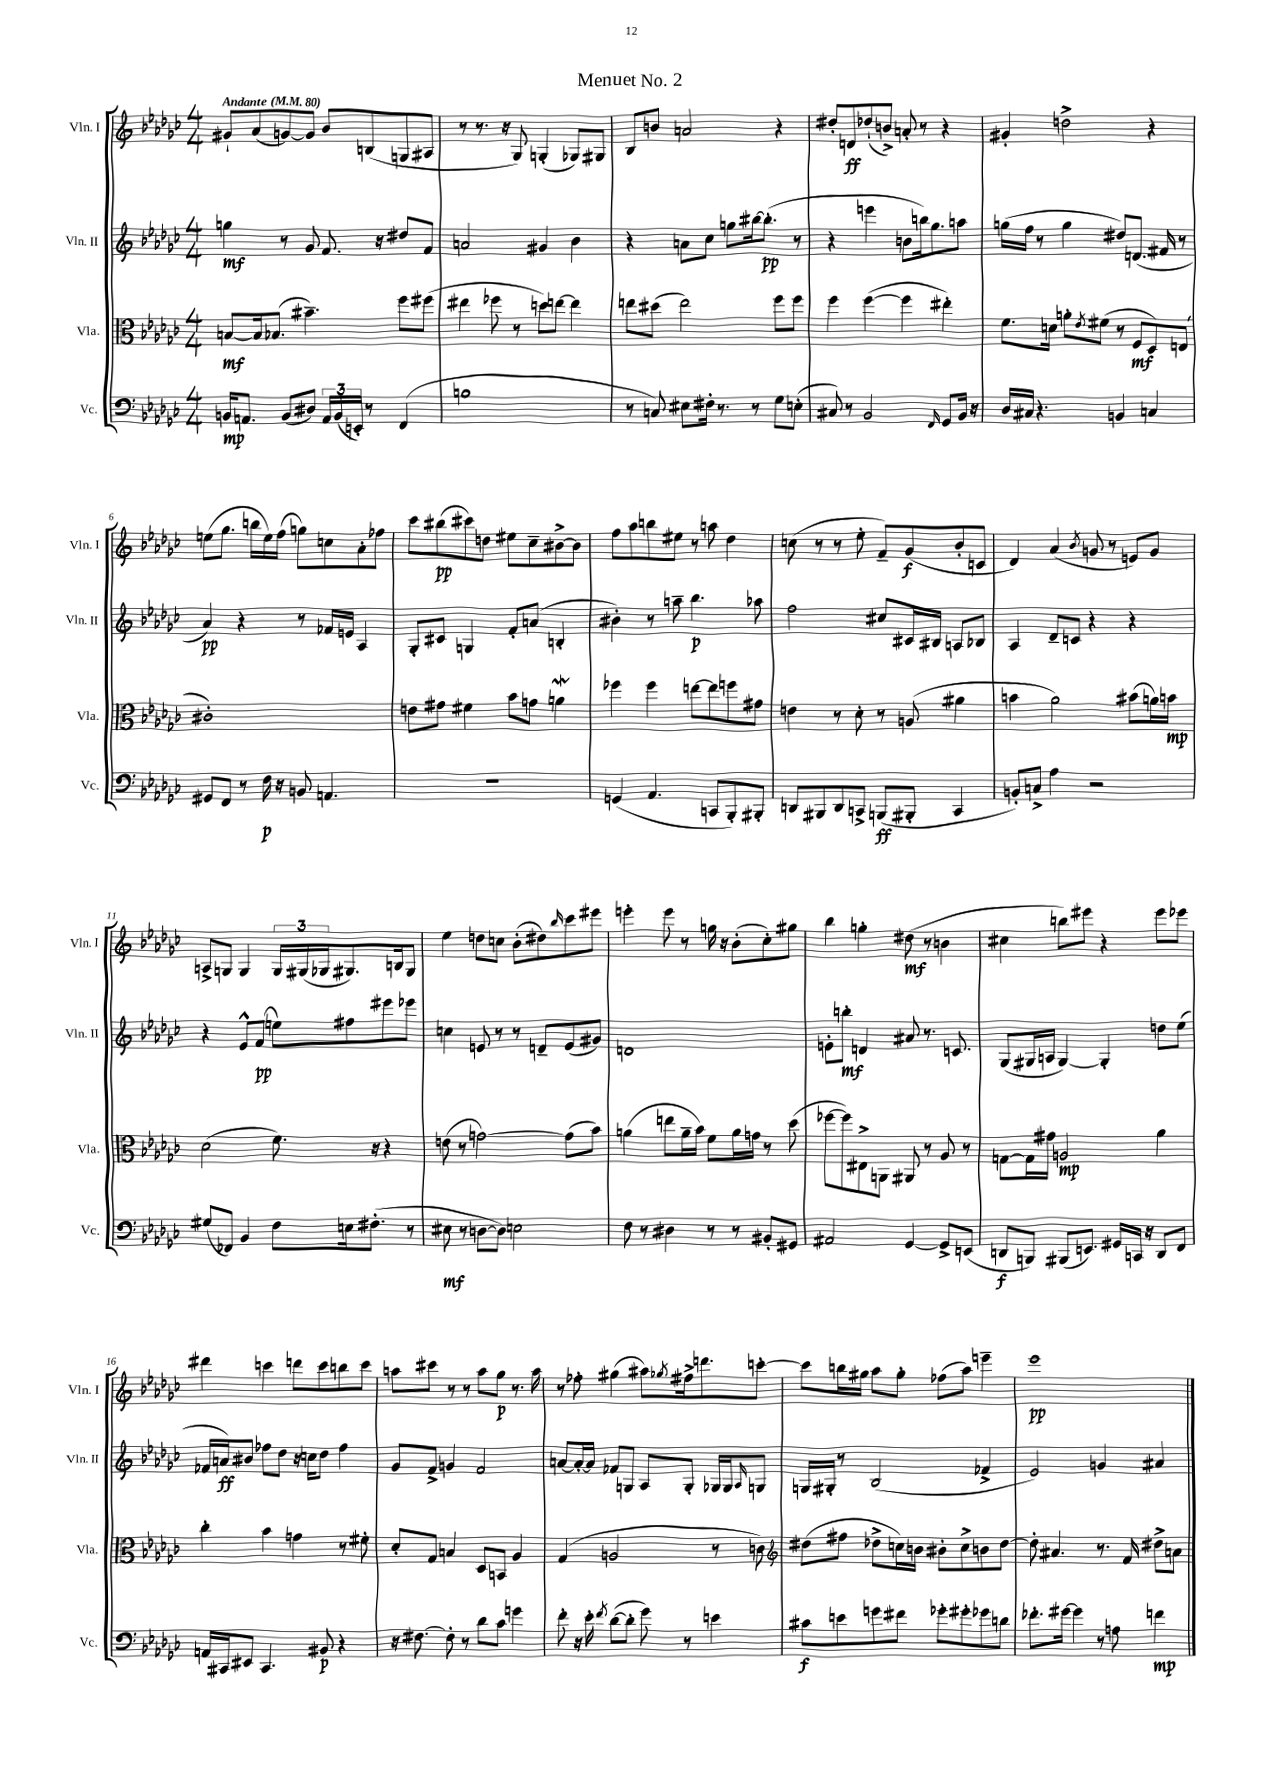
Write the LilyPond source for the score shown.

\header { title = "Menuet No. 2" }
<<
\new StaffGroup <<
\new Staff = "s0" \with { instrumentName = "Vln. I" shortInstrumentName = "Vln. I" } {
    \clef treble \key ges \major \numericTimeSignature \time 4/4 \tempo "Andante" 4 = 80
    gis'8-! aes'8( g'8~) g'8 bes'8 b8( g8 ais8 |
    r8 r8. r16 ges8) g4-.( ges8) gis8 |
    bes8 b'8 a'2 r4 |
    dis''8-. d'8\ff des''8-!( b'8->) a'8-. r8 r4 |
    gis'4-. d''2-> r4 |
    e''8( ges''8. b''16 e''16) f''16( g''8) c''8 aes'8-. fes''8 |
    ces'''8 bis''8\pp( cis'''8) d''8 eis''8 ces''8-- bis'8~-> bis'8 |
    f''8 aes''8 b''8 eis''8 r8 a''8 des''4 |
    c''8( r8 r8 ees''8-. f'8--) ges'8\f( bes'8-. c'8 |
    des'4) aes'4( \acciaccatura { bes'8 } g'8 r8 e'8) g'8 |
    a8-> g8 g4 \tuplet 3/2 { g16 gis16( ges16 } gis8.) b16 gis8 |
    ees''4 d''8 c''8 bes'8-.( dis''8) \grace { bes''16 } ces'''8 eis'''8 |
    e'''4-. e'''8 r8 g''16 r16 bes'8-.( ces''8-.) gis''8 |
    bes''4 g''4-. dis''8\mf( r8 b'4 |
    cis''4 b''8) eis'''8 r4 eis'''8 ees'''8 |
    dis'''4 c'''4 d'''8 c'''8 b''8 c'''8 |
    a''8 cis'''8 r8 r8 a''8 ges''8\p r8. a''16 |
    r8 fes''8-. gis''4( ais''8) \acciaccatura { ges''8 } fis''16-> d'''8. c'''8~-. |
    c'''8 b''16 gis''16 aes''8 gis''8-. fes''8( aes''8) e'''4-- |
    ees'''1\pp \bar "|." |
}
\new Staff = "s1" \with { instrumentName = "Vln. II" shortInstrumentName = "Vln. II" } {
    \clef treble \key ges \major \numericTimeSignature \time 4/4
    g''4\mf r8 ges'8 f'8. r16 dis''8 f'8 |
    a'2 gis'4 bes'4 |
    r4 a'8 ces''8 g''8 bis''16~ bis''8.-.\pp( r8 |
    r4 e'''4 b'8 b''16) ges''8. a''8 |
    g''16( f''16 r8 g''4 dis''8) d'8.( fis'16 r8 |
    aes'4\pp) r4 r8 fes'16 e'16 aes4 |
    ges8-. cis'8 g4 f'8-. a'8( b4-. |
    bis'4-.) r8 a''8-- bes''4.\p aes''8 |
    f''2 cis''8 cis'16 bis16 a8 bes8 |
    aes4 des'8-- c'8 r4 r4 |
    r4 ees'8-^ f'8\pp( e''8) fis''8 eis'''8 ees'''8 |
    c''4 e'8 r8 r8 d'8-- e'8( gis'8) |
    d'1 |
    e'8-. b''8-.\mf d'4 ais'8 r8. c'8. |
    ges8( gis16 a16 gis4~) gis4-. d''8 ees''8( |
    fes'16 a'16\ff) bis'8 fes''8 des''8 r16 c''16 des''8 fes''4 |
    ges'8 f'8-> g'4 f'2 |
    a'8~ a'16~-. a'16 fes'8 g8 aes8 g8-. ges16 ges16 \grace { aes16 } g8 |
    g16 gis16-. r8 bes2( fes'4-> |
    ees'2) g'4 ais'4 \bar "|." |
}
\new Staff = "s2" \with { instrumentName = "Vla." shortInstrumentName = "Vla." } {
    \clef alto \key ges \major \numericTimeSignature \time 4/4
    b8~\mf b16 bes8.( bis'4.--) f''8 fis''8( |
    eis''4 fes''8 r8 d''8) e''8~ e''4 |
    e''8 dis''8( e''2) f''8 f''8 |
    f''4 f''4~( f''4 eis''4-.) |
    f'8. d'16 a'8-. \acciaccatura { ees'8 } fis'8( r8 f8\mf des8) e8( |
    cis'1-.) |
    e'8 gis'8 fis'4 bes'8 g'8 a'4\mordent |
    fes''4 fes''4 e''8~ e''8 f''8 gis'8 |
    e'4 r8 des'8-. r8 a8( ais'4 |
    b'4 aes'2) bis'8( a'16) b'16\mp |
    des'2( f'8.) r16 r4 |
    e'8( r8 g'2~) g'8( bes'8) |
    a'4( e''8 a'16-- bes'16) f'8 a'16 g'16 r8 des''8( |
    fes''8~ fes''8) eis8-> a,8 ais,8 r8 aes8 r8 |
    g8~ g16 gis'16 a2\mp aes'4 |
    ces''4-. bes'4 g'4 r8 fis'8-. |
    des'8-. ges8 b4 des8 b,8 aes4 |
    ges4( a2 r8 c'8) |
    \clef treble dis''8( fis''8 des''8-> c''16) b'16 bis'8-. c''8-> b'8 des''8~ |
    des''8-. ais'4. r8. f'16 dis''8-> a'8 \bar "|." |
}
\new Staff = "s3" \with { instrumentName = "Vc." shortInstrumentName = "Vc." } {
    \clef bass \key ges \major \numericTimeSignature \time 4/4
    b,16\mp a,8. b,8( dis8) \tuplet 3/2 { a,16 b,16( e,16-.) } r8 f,4( |
    b1 |
    r8 c8) eis8 fis16-. r8. r8 ges8 e8-.( |
    cis8) r8 bes,2 \grace { f,16 } ges,8 bes,16 r16 |
    des16 cis16 r4. b,4 c4 |
    gis,8 f,8 r8 f16\p r16 b,8 a,4. |
    r1 |
    g,4( aes,4. c,8 bes,,8-.) bis,,8-. |
    d,8 bis,,8 d,8 c,8-> b,,8\ff( bis,,8-. c,4 |
    b,8-.) c8-> aes4 r2 |
    gis8( fes,8) bes,4 f8 e16 fis8.-.( r8 |
    eis8\mf r8 d8~ d8) e2 |
    f8 r8 dis4 r8 r8 bis,8-. gis,8 |
    ais,2 ges,4~ ges,8-> e,8( |
    d,8\f b,,8) bis,,8( e,8.) gis,16 c,16 r16 d,8 f,8 |
    a,16 cis,16 eis,8 cis,4. bis,8\p r4 |
    r16 fis8.~ fis8-. r8 des'8 ces'8 g'4 |
    f'8-. r16 ees'16-. \acciaccatura { f'8 } des'8~( des'8-. ges'8) r8 e'4 |
    cis'8\f e'8 g'8 fis'8 ges'8-. gis'8-. ges'8 d'8 |
    fes'8.-. gis'16~ gis'4 r8 a8 f'4\mp \bar "|." |
}
>>
>>
